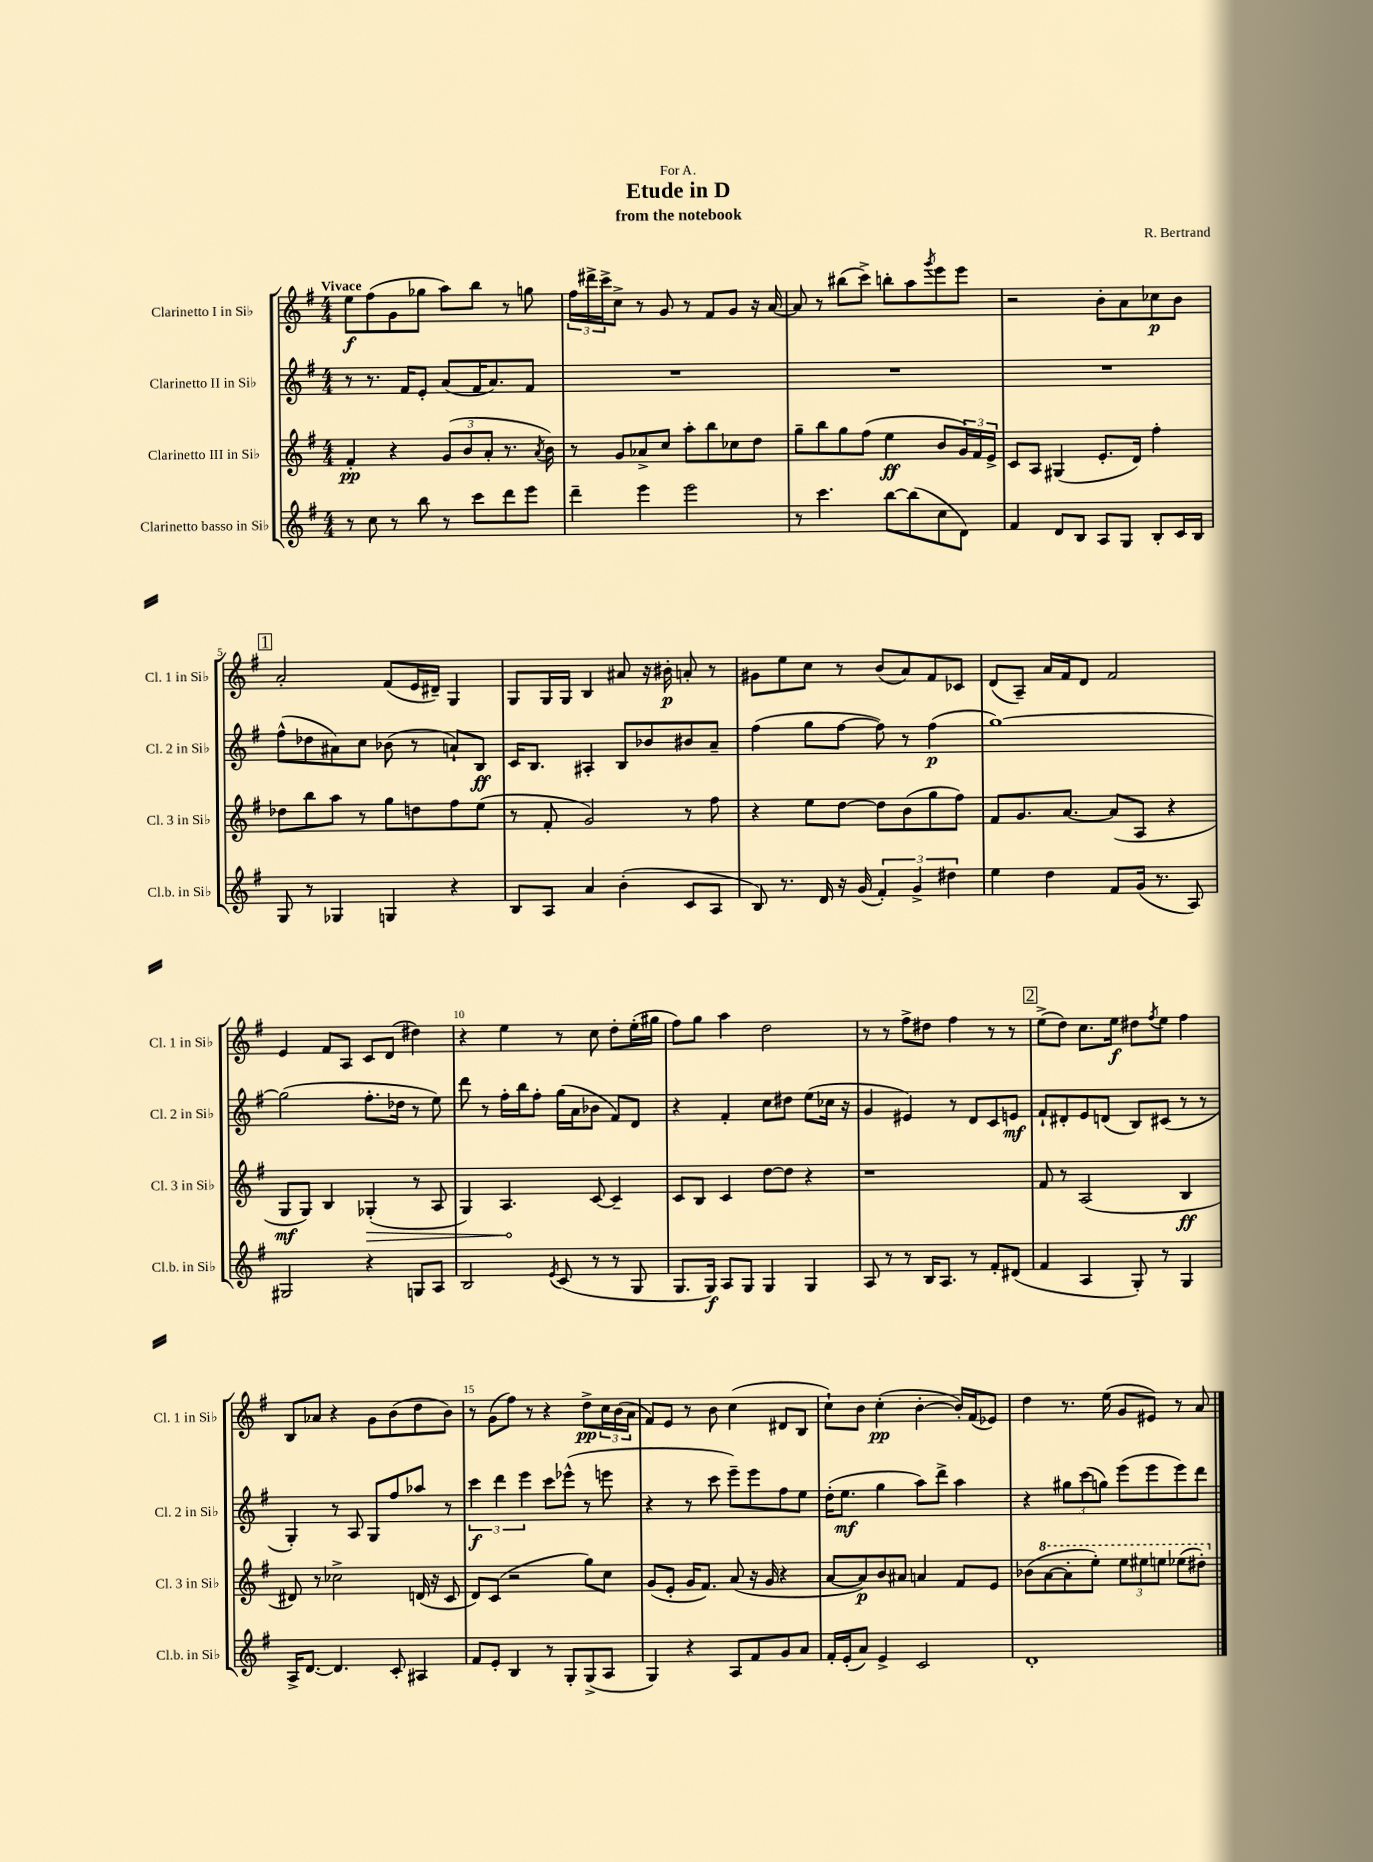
\header { title = "Etude in D" composer = "R. Bertrand" subtitle = "from the notebook" dedication = "For A." }
<<
\new StaffGroup <<
\new Staff = "s0" \with { instrumentName = "Clarinetto I in Sib" shortInstrumentName = "Cl. 1 in Sib" } {
    \clef treble \key g \major \numericTimeSignature \time 4/4 \tempo "Vivace"
    e''8\f fis''8( g'8 ges''8 a''8) b''8 r8 g''8 |
    \tuplet 3/2 { fis''16 dis'''16-> c'''16-> } c''8-> r8 g'8 r8 fis'8 g'8 r16 a'16~ |
    a'8 r8 bis''8( c'''8->) b''8-. a''8 \acciaccatura { g'''8 } e'''8 e'''8 |
    r2 b'8-. a'8 ces''8\p b'8 |
    \mark \markup { \box "1" } a'2-. fis'8( e'16 dis'16--) g4 |
    g8 g16 g16 b4 ais'8 r16 bis'16-.\p a'8-. r8 |
    gis'8 e''8 c''8 r8 b'8( a'8) fis'8 ces'8 |
    d'8( a8--) a'16 fis'16 d'8 fis'2 |
    e'4 fis'8 a8 c'8 d'8( dis''4) |
    r4 e''4 r8 c''8 d''8-. e''16-.( gis''16 |
    fis''8) g''8 a''4 d''2 |
    r8 r8 fis''8-> dis''8 fis''4 r8 r8 |
    \mark \markup { \box "2" } e''8->( d''8) c''8. e''16\f dis''8 \acciaccatura { fis''8 } e''8 fis''4 |
    b8 aes'8 r4 g'8 b'8( d''8 b'8) |
    r8 g'8( fis''8) r8 r4 d''8->\pp \tuplet 3/2 { c''16 b'16( a'16 } |
    fis'8) e'8 r8 b'8 c''4( dis'8 b8 |
    c''8-!) b'8 c''4-.\pp( b'4~-. b'16-.) fis'16( ees'8) |
    d''4 r8. e''16( g'8 eis'8) r8 a'8 \bar "|." |
}
\new Staff = "s1" \with { instrumentName = "Clarinetto II in Sib" shortInstrumentName = "Cl. 2 in Sib" } {
    \clef treble \key g \major \numericTimeSignature \time 4/4
    r8 r8. fis'16 e'8-. a'8( fis'16 a'8.) fis'8 |
    R1 |
    R1 |
    R1 |
    \mark \markup { \box "1" } fis''8-^( des''8 ais'8) c''8 bes'8( r8 a'8-!) b8\ff |
    c'16 b8. ais4-. b8 bes'8 bis'8 a'8-- |
    fis''4( g''8 fis''8~ fis''8) r8 fis''4\p( |
    g''1~) |
    g''2( fis''8.-. des''16 r8 e''8) |
    d'''8 r8 fis''16-. b''16 fis''8-. g''16( a'16 bes'8 fis'8) d'8 |
    r4 fis'4-. c''8 dis''8 e''8( ces''16 r16 |
    g'4 eis'4) r8 d'8 c'8 e'8\mf |
    \mark \markup { \box "2" } fis'8-! dis'8-. e'8 d'8( b8) cis'8( r8 r8 |
    g4-.) r8 a8 g8 fis''8 aes''8 r8 |
    \tuplet 3/2 { c'''4\f d'''4 e'''4 } c'''8 ees'''8-^( r8 e'''8 |
    r4 r8 c'''8 e'''8--) e'''8 fis''8 e''8 |
    d''16-.( e''8.\mf g''4 a''8) d'''8-> a''4 |
    r4 \tuplet 3/2 { gis''8 c'''8( g''8) } e'''8( e'''8 e'''8) d'''8 \bar "|." |
}
\new Staff = "s2" \with { instrumentName = "Clarinetto III in Sib" shortInstrumentName = "Cl. 3 in Sib" } {
    \clef treble \key g \major \numericTimeSignature \time 4/4
    fis'4-.\pp r4 \tuplet 3/2 { g'8( b'8 a'8-. } r8. \acciaccatura { a'8 } b'16) |
    r8 g'8 aes'8-> c''8 a''8-. b''8 ces''8 d''8 |
    g''8-- b''8 g''8 fis''8( e''4\ff b'8 \tuplet 3/2 { g'16) fis'16 e'16-> } |
    c'8 a8 gis4( e'8.-. d'16) fis''4-. |
    \mark \markup { \box "1" } des''8 b''8 a''8 r8 g''8 d''8 fis''8 e''8( |
    r8 fis'8-. g'2) r8 fis''8 |
    r4 e''8 d''8~ d''8 b'8( g''8 fis''8) |
    fis'8 g'8. a'8.~ a'8( a8 r4 |
    g8\mf g8) b4 \once \override Hairpin.circled-tip = ##t ges4-.\>( r8 a8 |
    g4) a4.\! c'8~ c'4-- |
    c'8 b8 c'4 d''8~ d''8 r4 |
    r1 |
    \mark \markup { \box "2" } fis'8 r8 a2( b4\ff |
    dis'8) r8 ces''2-> d'16( r16 c'8 |
    d'8) c'8( r2 g''8) c''8 |
    g'8( e'8-. g'16 fis'8.) a'8( r16 g'16 r4 |
    a'8~ a'8\p) b'8 ais'8 a'4 fis'8 e'8 |
    bes'8( \ottava #1 a''8~ a''8-. e'''8-.) \tuplet 3/2 { e'''8 eis'''8 e'''8 } ees'''8( dis'''8-.) \ottava #0 \bar "|." |
}
\new Staff = "s3" \with { instrumentName = "Clarinetto basso in Sib" shortInstrumentName = "Cl.b. in Sib" } {
    \clef treble \key g \major \numericTimeSignature \time 4/4
    r8 c''8 r8 b''8 r8 c'''8 d'''8 e'''8 |
    d'''4-- e'''4 e'''2 |
    r8 c'''4. b''8~ b''8( c''8 d'8) |
    fis'4 d'8 b8 a8 g8 b8-. c'16 b16 |
    \mark \markup { \box "1" } g8 r8 ges4 g4 r4 |
    b8 a8 a'4 b'4-.( c'8 a8 |
    b8) r8. d'16 r16 g'16( \tuplet 3/2 { fis'4-.) g'4-> dis''4 } |
    e''4 d''4 fis'8 g'16( r8. a8) |
    gis2 r4 g8 a8 |
    b2 \acciaccatura { e'8 } c'8( r8 r8 g8 |
    g8. g16\f) a8 g8 g4 g4 |
    a8 r8 r8 b16 a8. r8 fis'8-. dis'8( |
    \mark \markup { \box "2" } fis'4 a4 g8-.) r8 g4 |
    a16-> d'8.~ d'4. c'8-. ais4 |
    fis'8 e'8-. b4 r8 g8-. g8->( a8 |
    g4) r4 a8 fis'8 g'8 a'8 |
    fis'16-. e'16-.( a'8) e'4-> c'2 |
    d'1-. \bar "|." |
}
>>
>>
\layout { \context { \Score \override BarNumber.break-visibility = ##(#f #t #t) barNumberVisibility = #(every-nth-bar-number-visible 5) } }
